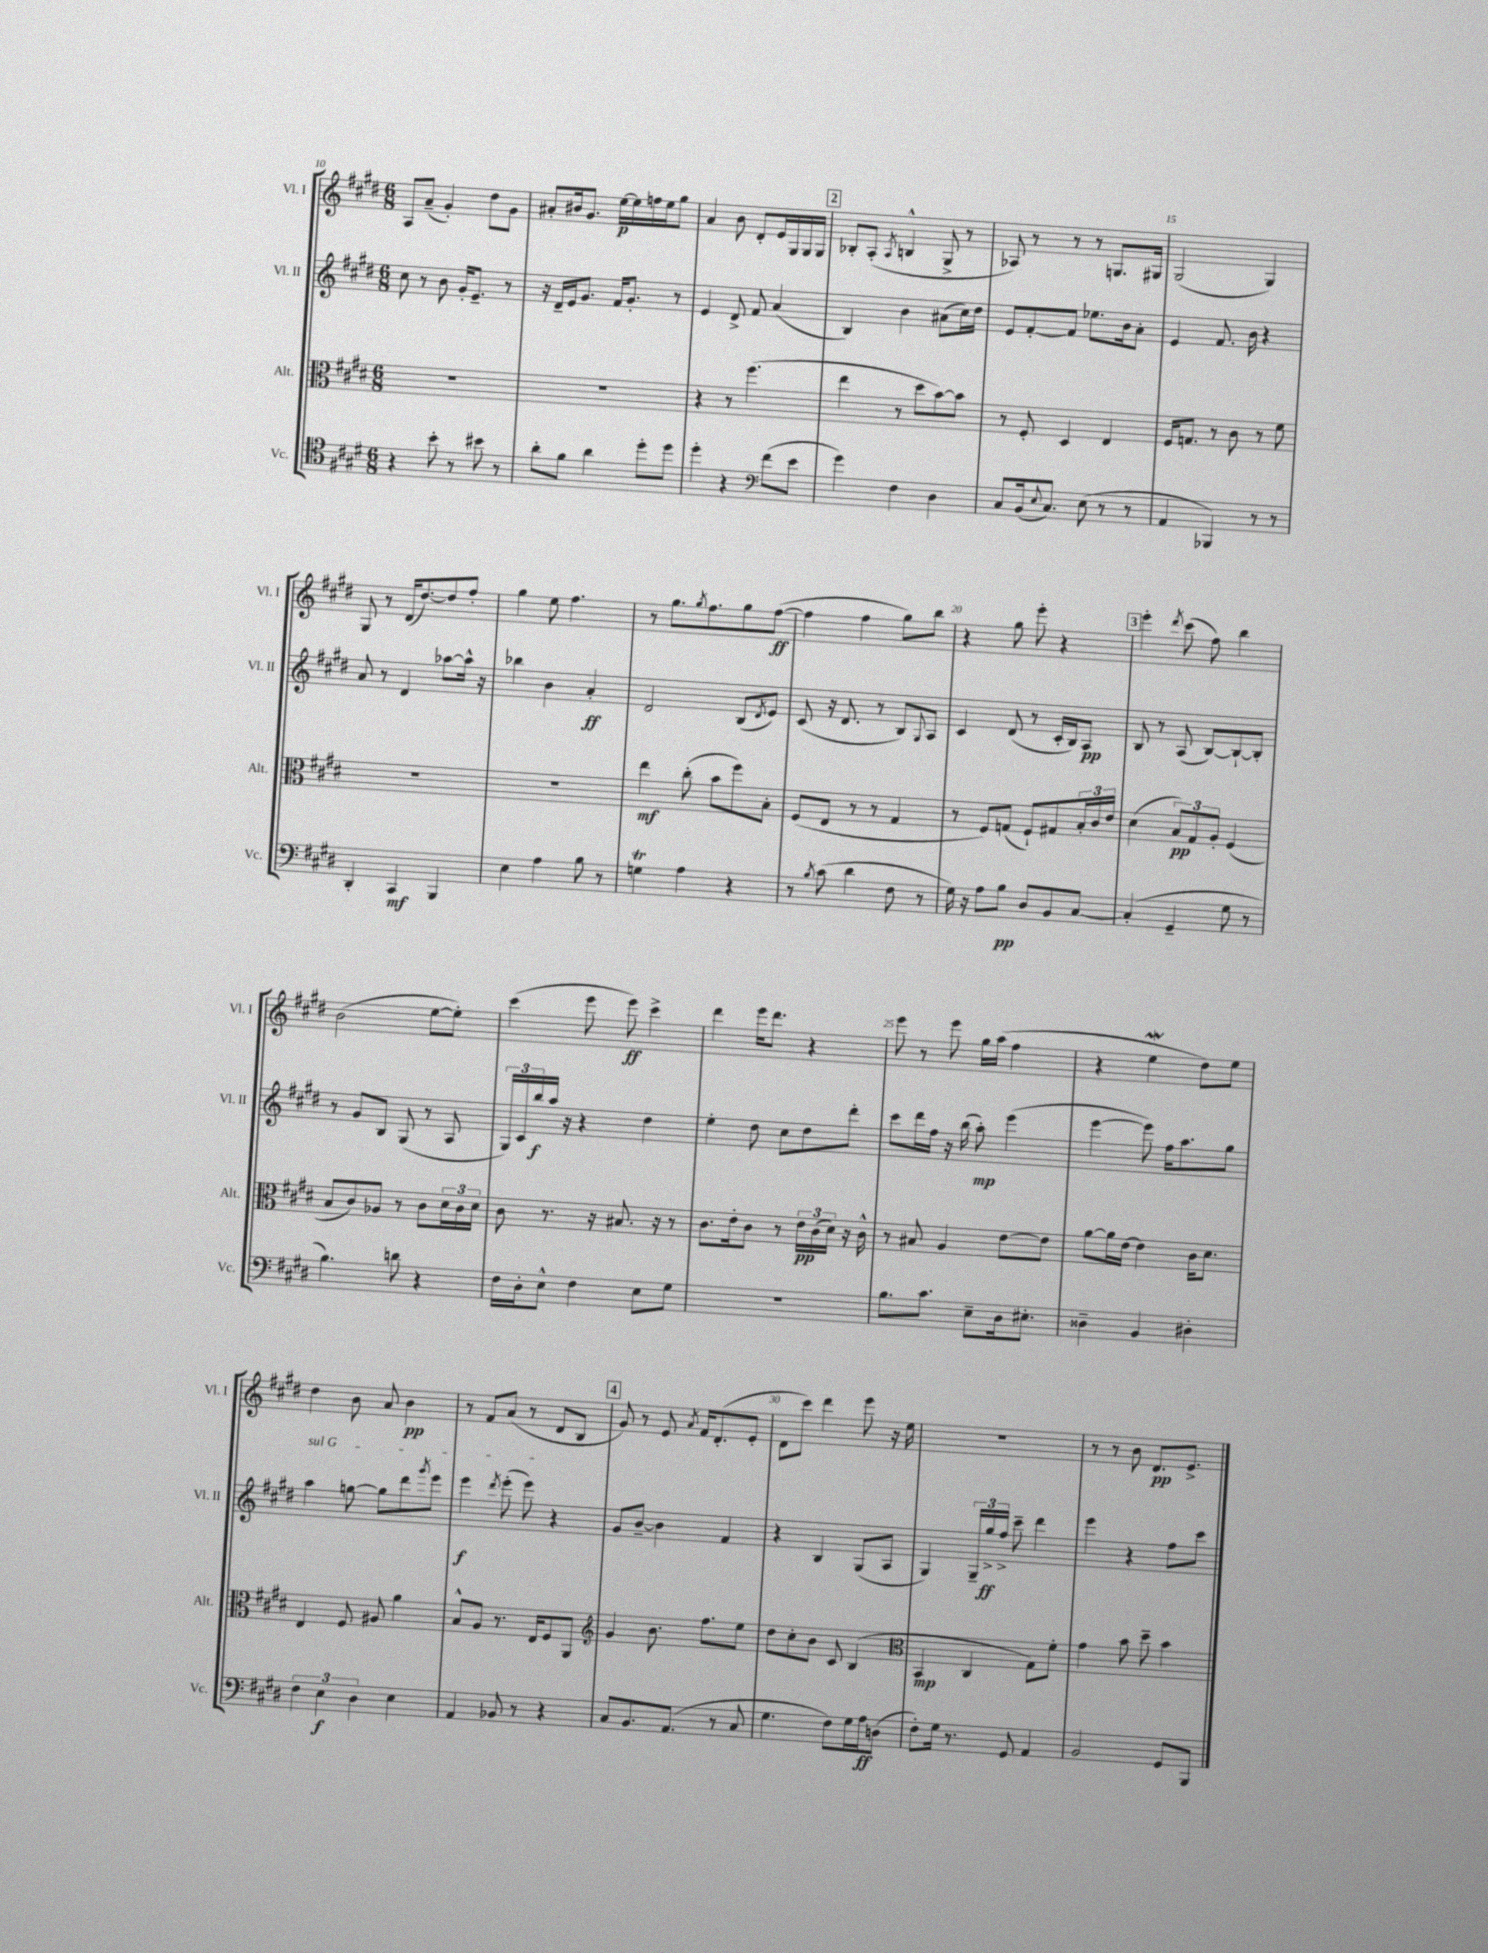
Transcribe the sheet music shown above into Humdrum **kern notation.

**kern	**dynam	**kern	**dynam	**kern	**dynam	**kern	**dynam
*part4	*part4	*part3	*part3	*part2	*part2	*part1	*part1
*staff4	*staff4	*staff3	*staff3	*staff2	*staff2	*staff1	*staff1
*I"Vc.	*	*I"Alt.	*	*I"Vl. II	*	*I"Vl. I	*
*I'Vc.	*	*I'Alt.	*	*I'Vl. II	*	*I'Vl. I	*
*clefC4	*	*clefC3	*	*clefG2	*	*clefG2	*
*k[f#c#g#d#]	*	*k[f#c#g#d#]	*	*k[f#c#g#d#]	*	*k[f#c#g#d#]	*
*M6/8	*	*M6/8	*	*M6/8	*	*M6/8	*
=10	=10	=10	=10	=10	=10	=10	=10
4r	.	2.r	.	8cc#\	.	8A/L	.
.	.	.	.	8r	.	(8a~/J	.
8b'\	.	.	.	8b\	.	4g#'/)	.
8r	.	.	.	16g#'/KL	.	.	.
.	.	.	.	8.e~/J	.	.	.
8b#X\	.	.	.	.	.	8dd#\L	.
8r	.	.	.	8r	.	8g#\J	.
=11	=11	=11	=11	=11	=11	=11	=11
8a'\L	.	2.r	.	16r	.	8a#X'/L	.
.	.	.	.	16d#~/LL	.	.	.
8f#\J	.	.	.	16e/J	.	16b#X/k	.
.	.	.	.	8.g#/J	.	8.g#/J	.
4a\	.	.	.	.	.	.	.
.	.	.	.	16f#/KL	.	[16ee\LL	p
.	.	.	.	8.g#'/J	.	16ee\]	.
8dd#'\L	.	.	.	.	.	16ffn\	.
.	.	.	.	.	.	16ee\J	.
8dd#\J	.	.	.	8r	.	8gg#\J	.
=12	=12	=12	=12	=12	=12	=12	=12
4dd#'\	.	4r	.	4e/	.	4a/	.
4r	.	8r	.	8d#^/	.	8b\	.
.	.	(4.ff#\	.	8f#/	.	8d#'/L	.
*clefF4	*	*	*	*	*	*	*
(8f#\L	.	.	.	(4a/	.	16e/L	.
.	.	.	.	.	.	16G#/	.
8e\J	.	.	.	.	.	16G#/	.
.	.	.	.	.	.	16G#/JJ	.
!!LO:REH:place=s1:t=2
=13	=13	=13	=13	=13	=13	=13	=13
4g#\)	.	4ee\	.	4B/)	.	8B-X'/L	.
.	.	.	.	.	.	(8A'/J	.
.	.	.	.	.	.	8qA/	.
4F#\	.	8r	.	4b\	.	4Bn^^/	.
.	.	8dd#\L	.	.	.	.	.
4D#\	.	[8b\)	.	(8a#X\L	.	8G#^/	.
.	.	8b\J]	.	16cc#\L)	.	8r	.
.	.	.	.	16dd#\JJ	.	.	.
=14	=14	=14	=14	=14	=14	=14	=14
8C#/L	.	8r	.	8e/L	.	8A-X/)	.
(16BB/k	.	8F#'/	.	[8f#'/	.	8r	.
8qqE/	.	.	.	.	.	.	.
8.C#/J)	.	.	.	.	.	.	.
.	.	4D#/	.	8f#/J]	.	8r	.
(8E\	.	.	.	8.ee-X\L	.	8r	.
8r	.	4E/	.	.	.	8.Gn/L	.
.	.	.	.	16b\k	.	.	.
8r	.	.	.	8a'\J	.	.	.
.	.	.	.	.	.	16G#X/Jk	.
=15	=15	=15	=15	=15	=15	=15	=15
4AA/	.	16F#/KL	.	4e/	.	(2G#/	.
.	.	8.Gn/J	.	.	.	.	.
4BBB-X/)	.	8r	.	8.f#/	.	.	.
.	.	8c#\	.	.	.	.	.
.	.	.	.	16b\	.	.	.
8r	.	8r	.	4r	.	4G#/)	.
8r	.	8f#\	.	.	.	.	.
!!LO:LB:g=z
=16	=16	=16	=16	=16	=16	=16	=16
4DD#'/	.	2.r	.	8a/	.	8G#/	.
.	.	.	.	8r	.	8r	.
4CC#/	mf	.	.	4d#/	.	(16d#/KL	.
.	.	.	.	.	.	[8.dd#/)	.
4BBB/	.	.	.	[8aa-X\L	.	8dd#/]	.
.	.	.	.	16aa-^^\Jk]	.	8ff#'/J	.
.	.	.	.	16r	.	.	.
=17	=17	=17	=17	=17	=17	=17	=17
4E\	.	2.r	.	4bb-X\	.	4gg#\	.
4A\	.	.	.	4b\	.	8ee\	.
.	.	.	.	.	.	4.ff#\	.
8B\	.	.	.	4a'/	ff	.	.
8r	.	.	.	.	.	.	.
=18	=18	=18	=18	=18	=18	=18	=18
4GnT\	.	4ee\	mf	2d#/	.	8r	.
.	.	.	.	.	.	8.gg#\L	.
4A\	.	(8cc#'\	.	.	.	.	.
.	.	.	.	.	.	8qgg#/	.
.	.	.	.	.	.	8.ff#\	.
.	.	8b\L	.	.	.	.	.
4r	.	8ff#\)	.	(8B/L	.	8gg#\	.
.	.	.	.	8qd#/	.	.	.
.	.	8B'\J	.	8e/J)	.	([8ff#\J	ff
=19	=19	=19	=19	=19	=19	=19	=19
8r	.	(8F#/L	.	(8c#/	.	4ff#\]	.
8qB/	.	.	.	.	.	.	.
(8c#\	.	8E/J	.	16r	.	.	.
.	.	.	.	8.d#/	.	.	.
4d#\	.	8r	.	.	.	4ff#\	.
.	.	8r	.	8r	.	.	.
8F#\	.	4G#/	.	8B/L)	.	8gg#\L)	.
.	.	.	.	8qqG#/	.	.	.
8r	.	.	.	8A/J	.	8bb\J	.
=20	=20	=20	=20	=20	=20	=20	=20
16G#\)	.	8r	.	4c#/	.	4r	.
16r	.	.	.	.	.	.	.
8A\L	.	8F#/L)	.	.	.	.	.
8B\J	pp	(8Gn/J	.	(8d#/	.	8gg#\	.
8D#/L	.	8F#`/L)	.	8r	.	8eee'\	.
8BB/	.	8G#X/	.	16c#'/LL	.	4r	.
.	.	.	.	16B/J)	.	.	.
[8C#/J	.	24B'/L	.	8A/J	pp	.	.
.	.	24c#/	.	.	.	.	.
.	.	24e/JJ	.	.	.	.	.
!!LO:REH:place=s1:t=3
=21	=21	=21	=21	=21	=21	=21	=21
(4C#'/]	.	(4d#\	.	8B/	.	4eee'\	.
.	.	.	.	8r	.	.	.
.	.	.	.	.	.	8qddd#/	.
4GG#~/	.	12B/L)	pp	(8A/	.	(8ccc#\	.
.	.	12G#/	.	.	.	.	.
.	.	.	.	[8B/L)	.	8ff#\)	.
.	.	12A'/J	.	.	.	.	.
8G#\	.	(4F#/	.	8B`/_	.	4bb\	.
8r	.	.	.	8B'/J]	.	.	.
!!LO:LB:g=z
=22	=22	=22	=22	=22	=22	=22	=22
4.B\)	.	8B/L	.	8r	.	(2b\	.
.	.	8c#/)	.	8g#/L	.	.	.
.	.	8A-X/J	.	8B/J	.	.	.
8dn\	.	8r	.	(8G#/	.	.	.
4r	.	8c#\L	.	8r	.	[8ee\L	.
.	.	24d#\L	.	8A/	.	8ee'\J])	.
.	.	24c#\	.	.	.	.	.
.	.	24d#\JJ	.	.	.	.	.
=23	=23	=23	=23	=23	=23	=23	=23
16F#\LL	.	8c#\	.	24G#/LL)	.	(4ccc#\	.
.	.	.	.	24c#/	.	.	.
16D#'\J	.	.	.	.	.	.	.
.	.	.	.	24bb/	f	.	.
8E^^\J	.	8.r	.	16aa/JJ	.	.	.
.	.	.	.	16r	.	.	.
4F#\	.	.	.	4r	.	8eee\	.
.	.	16r	.	.	.	.	.
.	.	8.B#X/	.	.	.	8eee\)	ff
8E\L	.	.	.	4dd#\	.	4ccc#^\	.
.	.	16r	.	.	.	.	.
8G#\J	.	8r	.	.	.	.	.
=24	=24	=24	=24	=24	=24	=24	=24
2.r	.	8.c#\L	.	4ee'\	.	4ddd#\	.
.	.	16e'\k	.	.	.	.	.
.	.	8c#\J	.	8dd#\	.	16eee\KL	.
.	.	.	.	.	.	8.ddd#\J	.
.	.	8r	.	8cc#\L	.	.	.
.	.	24e\LL	pp	8dd#\	.	4r	.
.	.	(24c#\	.	.	.	.	.
.	.	24d#\JJ)	.	.	.	.	.
.	.	16r	.	8ddd#'\J	.	.	.
.	.	16c#^^\	.	.	.	.	.
=25	=25	=25	=25	=25	=25	=25	=25
8.B\L	.	8r	.	8ccc#\L	.	8eee\	.
.	.	8B#X/	.	16ddd#\L	.	8r	.
8.c#\J	.	.	.	16ff#\JJ	.	.	.
.	.	4A/	.	16r	.	8eee\	.
.	.	.	.	(16bb\	.	.	.
8E~\L	.	.	.	8aa'\)	mp	16gg#\LL	.
.	.	.	.	.	.	(16aa\JJ	.
16D#\k	.	[8e\L	.	(4eee\	.	4ff#\	.
8.E#X'\J	.	.	.	.	.	.	.
.	.	8e\J]	.	.	.	.	.
=26	=26	=26	=26	=26	=26	=26	=26
4D##X~\	.	[8a\L	.	[4eee\	.	4r	.
.	.	16a\L]	.	.	.	.	.
.	.	[16e\JJ	.	.	.	.	.
4BB/	.	4e\]	.	8eee\])	.	4eew\	.
.	.	.	.	16ff#\KL	.	.	.
.	.	.	.	8.aa\	.	.	.
4D#X'\	.	16c#\KL	.	.	.	8dd#\L)	.
.	.	8.d#\J	.	.	.	.	.
.	.	.	.	8gg#\J	.	8ee\J	.
!!LO:LB:g=z
=27	=27	=27	=27	=27	=27	=27	=27
!	!	!	!	!LO:TX:a:i:t=sul G	!	!	!
6F#\	.	4E/	.	4aa\	.	4dd#\	.
6E\	f	.	.	.	.	.	.
.	.	8F#/	.	[8ggn\	.	8b\	.
6D#\	.	.	.	.	.	.	.
.	.	8A#X/	.	8gg\L]	.	8a/	.
4E\	.	4a\	.	8ddd#\	.	4b\	pp
.	.	.	.	8qggg#/	.	.	.
.	.	.	.	8eee\J	.	.	.
=28	=28	=28	=28	=28	=28	=28	=28
4AA/	.	8B^^/L	.	4eee\	f	8r	.
.	.	8A/J	.	.	.	8f#/L	.
.	.	.	.	8qddd#/	.	.	.
8BB-X/	.	8.r	.	(8eee'\	.	(8a/J	.
8r	.	.	.	8eee\)	.	8r	.
.	.	16E/KL	.	.	.	.	.
4r	.	8F#/	.	4r	.	8d#/L	.
.	.	8AA/J	.	.	.	8B/J	.
!!LO:REH:place=s1:t=4
=29	=29	=29	=29	=29	=29	=29	=29
*	*	*clefG2	*	*	*	*	*
8C#/L	.	4g#/	.	8g#/L	.	8g#/)	.
8.BB/	.	.	.	[8b~/J	.	8r	.
.	.	8.b\	.	4b\]	.	8e/	.
(8.AA/J	.	.	.	.	.	.	.
.	.	.	.	.	.	8qa/	.
.	.	.	.	.	.	16f#/KL	.
.	.	8.ff#\L	.	.	.	(8.d#'/	.
8r	.	.	.	4f#/	.	.	.
8C#/	.	8ee\J	.	.	.	8e'/J	.
=30	=30	=30	=30	=30	=30	=30	=30
4.G#\	.	8dd#\L	.	4r	.	8d#\L	.
.	.	8cc#'\	.	.	.	8ccc#\J)	.
.	.	8b\J	.	4B/	.	4ddd#\	.
8F#\L)	.	8c#/	.	.	.	.	.
16G#\L	.	(4B/	.	(8G#/L	.	8eee\	.
16A\J	ff	.	.	.	.	.	.
(8Dn\J	.	.	.	8A/J	.	16r	.
.	.	.	.	.	.	16ee\	.
=31	=31	=31	=31	=31	=31	=31	=31
*	*	*clefC3	*	*	*	*	*
8F#'\L)	.	4BB/	mp	4G#/)	.	2.r	.
16G#\Jk	.	.	.	.	.	.	.
8.r	.	.	.	.	.	.	.
.	.	4C#/	.	24G#~/LL	.	.	.
.	.	.	.	24gg#^/	ff	.	.
.	.	.	.	24ff#^/JJ	.	.	.
8GG#/	.	.	.	8ccc#~\	.	.	.
4AA/	.	8G#\L)	.	4ddd#\	.	.	.
.	.	8f#'\J	.	.	.	.	.
=32	=32	=32	=32	=32	=32	=32	=32
2BB/	.	4g#\	.	4eee\	.	8r	.
.	.	.	.	.	.	8r	.
.	.	8b\	.	4r	.	8b\	.
.	.	8dd#~\	.	.	.	8.d#/L	pp
8GG#/L	.	4b\	.	8ff#\L	.	.	.
.	.	.	.	.	.	8.e^/J	.
8BBB/J	.	.	.	8ccc#\J	.	.	.
==	==	==	==	==	==	==	==
*-	*-	*-	*-	*-	*-	*-	*-
